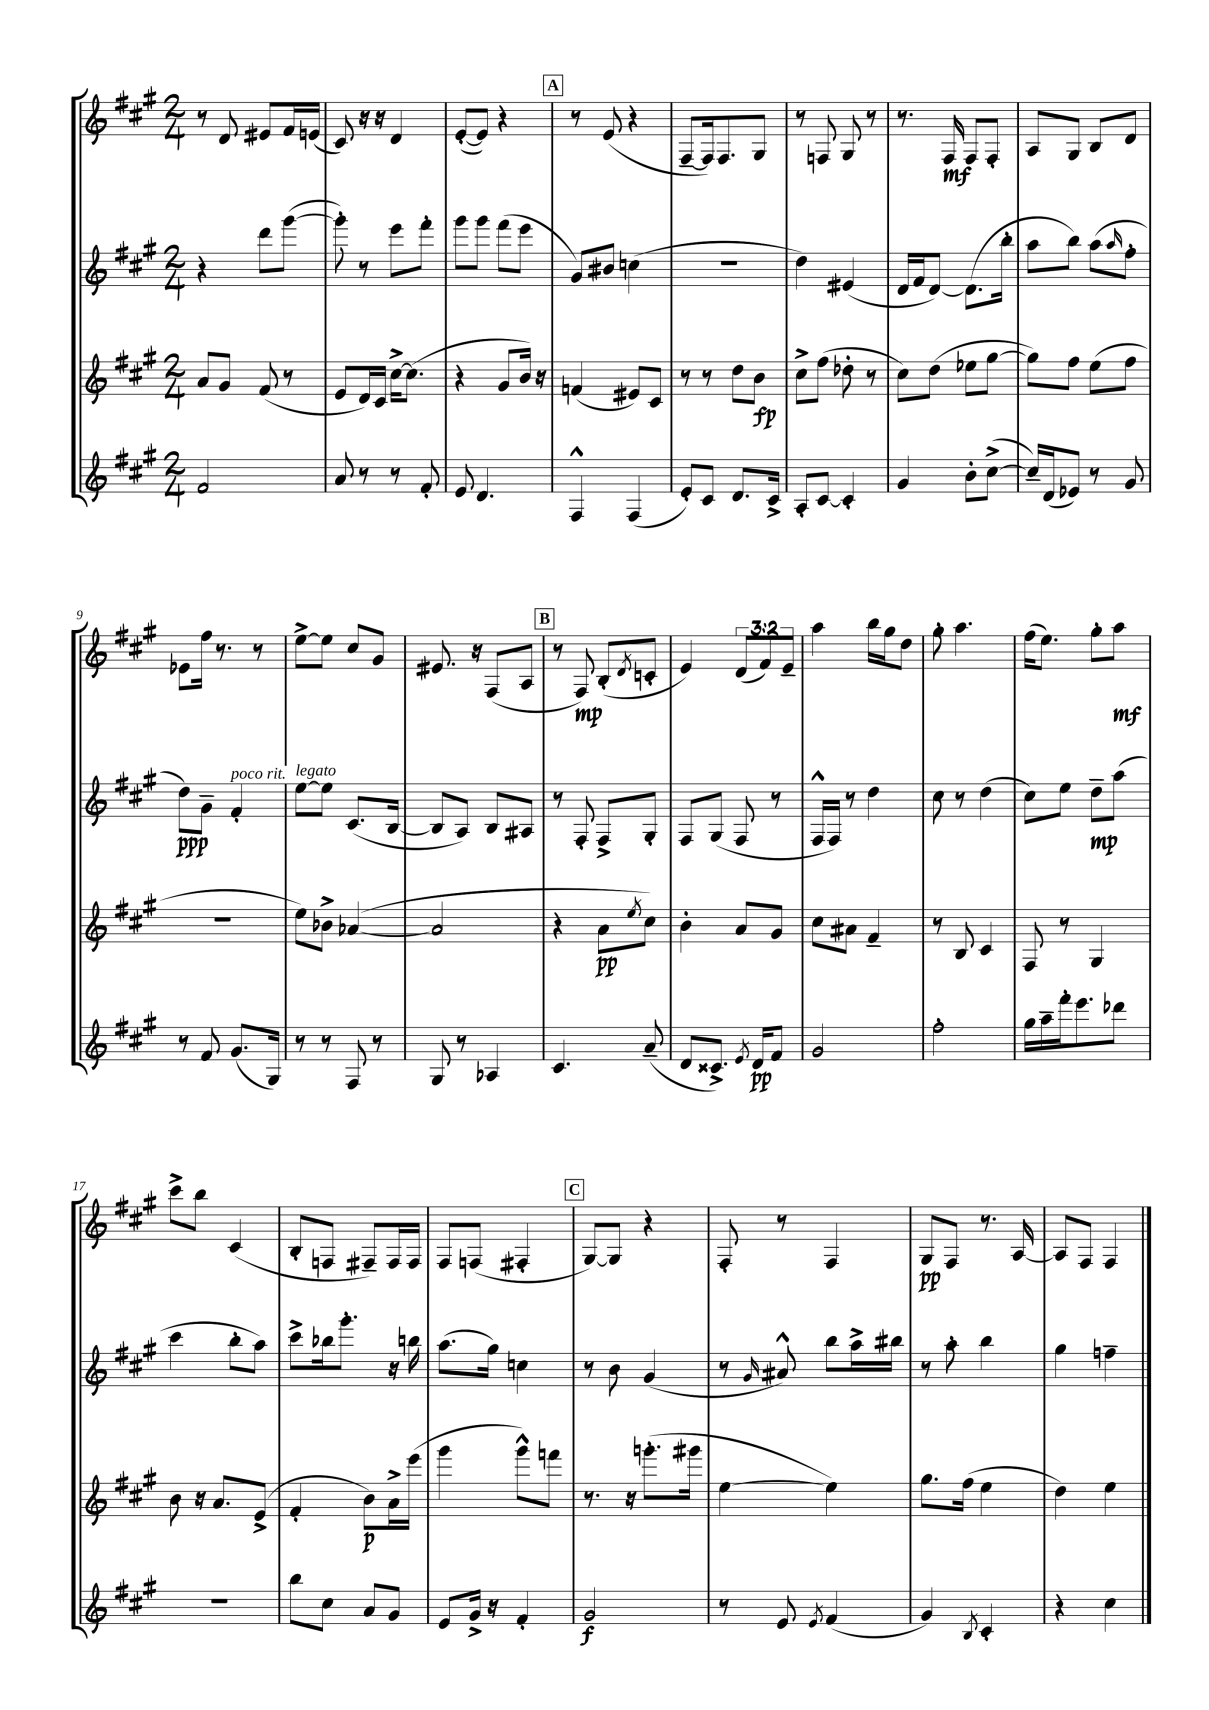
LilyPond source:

<<
\new StaffGroup <<
\new Staff = "s0" {
    \clef treble \key a \major \numericTimeSignature \time 2/4 \override Staff.TupletNumber.text = #tuplet-number::calc-fraction-text
    r8 d'8 eis'8 fis'16 e'16( |
    cis'8) r16 r16 d'4 |
    e'8~-.( e'8) r4 |
    \mark \markup { \box "A" } r8 e'8( r4 |
    fis8~-- fis16) fis8. gis8 |
    r8 f8 gis8 r8 |
    r8. fis16\mf fis8 fis8-. |
    a8 gis8 b8 d'8 |
    ees'8 fis''16 r8. r8 |
    e''8~-> e''8 cis''8 gis'8 |
    eis'8. r16 fis8( a8 |
    \mark \markup { \box "B" } r8 fis8\mp) b8-.( \acciaccatura { d'8 } c'8-. |
    e'4) \tuplet 3/2 { d'8( fis'8) e'8-- } |
    a''4 b''16 gis''16 d''8 |
    gis''8-. a''4. |
    fis''16( e''8.) gis''8-. a''8\mf |
    cis'''8-> b''8 cis'4( |
    b8-. f8 fis8--) fis16 fis16 |
    fis8 f8( fis4-. |
    \mark \markup { \box "C" } gis8~) gis8 r4 |
    fis8-. r8 fis4 |
    gis8\pp fis8 r8. a16~ |
    a8 fis8 fis4 \bar "|." |
}
\new Staff = "s1" {
    \clef treble \key a \major \numericTimeSignature \time 2/4
    r4 d'''8 gis'''8~( |
    gis'''8-.) r8 e'''8 fis'''8-. |
    gis'''8 gis'''8 fis'''8( e'''8 |
    \mark \markup { \box "A" } gis'8) bis'8 c''4( |
    r2 |
    d''4) eis'4( |
    d'16 fis'16 d'8~) d'8.( b''16-. |
    a''8 b''8) a''8( \grace { a''16 } fis''8-. |
    d''8\ppp) gis'8-- fis'4-.^\markup { \italic "poco rit." } |
    e''8~^\markup { \italic "legato" } e''8 cis'8.( b16~ |
    b8 a8) b8 ais8 |
    \mark \markup { \box "B" } r8 fis8-. fis8-> gis8-. |
    fis8 gis8( fis8 r8 |
    fis16-^ fis16) r8 d''4 |
    cis''8 r8 d''4( |
    cis''8) e''8 d''8--\mp a''8( |
    cis'''4 b''8-. a''8) |
    cis'''8-> bes''16 gis'''8.-. r16 b''16 |
    a''8.( gis''16) c''4 |
    \mark \markup { \box "C" } r8 b'8 gis'4( |
    r8 \grace { gis'16 } ais'8-^) b''8 a''16-> bis''16 |
    r8 a''8-. b''4 |
    gis''4 f''4-- \bar "|." |
}
\new Staff = "s2" {
    \clef treble \key a \major \numericTimeSignature \time 2/4
    a'8 gis'8 fis'8( r8 |
    e'8 d'16) cis'16 cis''16~-> cis''8.( |
    r4 gis'8 b'16) r16 |
    \mark \markup { \box "A" } f'4( eis'8) cis'8 |
    r8 r8 d''8 b'8\fp |
    cis''8-> fis''8( des''8-. r8 |
    cis''8) d''8( ees''8 gis''8~ |
    gis''8) fis''8 e''8( fis''8 |
    r2 |
    e''8) bes'8-> aes'4~( |
    aes'2 |
    \mark \markup { \box "B" } r4 a'8\pp \acciaccatura { e''8 } cis''8) |
    b'4-. a'8 gis'8 |
    cis''8 ais'8 fis'4-- |
    r8 b8 cis'4 |
    fis8 r8 gis4 |
    b'8 r16 a'8. e'8->( |
    fis'4-. b'8\p) a'16-> e'''16( |
    gis'''4 gis'''8-^) f'''8 |
    \mark \markup { \box "C" } r8. r16 g'''8.-.( gis'''16 |
    e''4~ e''4) |
    gis''8. fis''16( e''4 |
    d''4) e''4 \bar "|." |
}
\new Staff = "s3" {
    \clef treble \key a \major \numericTimeSignature \time 2/4
    fis'2 |
    a'8 r8 r8 fis'8-. |
    e'8 d'4. |
    \mark \markup { \box "A" } fis4-^ fis4( |
    e'8-.) cis'8 d'8. cis'16-> |
    a8-. cis'8~ cis'4-. |
    gis'4 b'8-. cis''8~->( |
    cis''16--) d'16( ees'8) r8 gis'8 |
    r8 fis'8 gis'8.( gis16) |
    r8 r8 fis8 r8 |
    gis8 r8 aes4 |
    \mark \markup { \box "B" } cis'4. a'8--( |
    d'8 cisis'8.->) \acciaccatura { e'8 } d'16\pp fis'8 |
    gis'2 |
    fis''2-. |
    gis''16 a''16-- fis'''16-. e'''8. des'''8 |
    r2 |
    b''8 cis''8 a'8 gis'8 |
    e'8 gis'16-> r16 fis'4-. |
    \mark \markup { \box "C" } gis'2\f |
    r8 e'8 \acciaccatura { e'8 } fis'4( |
    gis'4) \acciaccatura { b8 } cis'4-. |
    r4 cis''4 \bar "|." |
}
>>
>>
